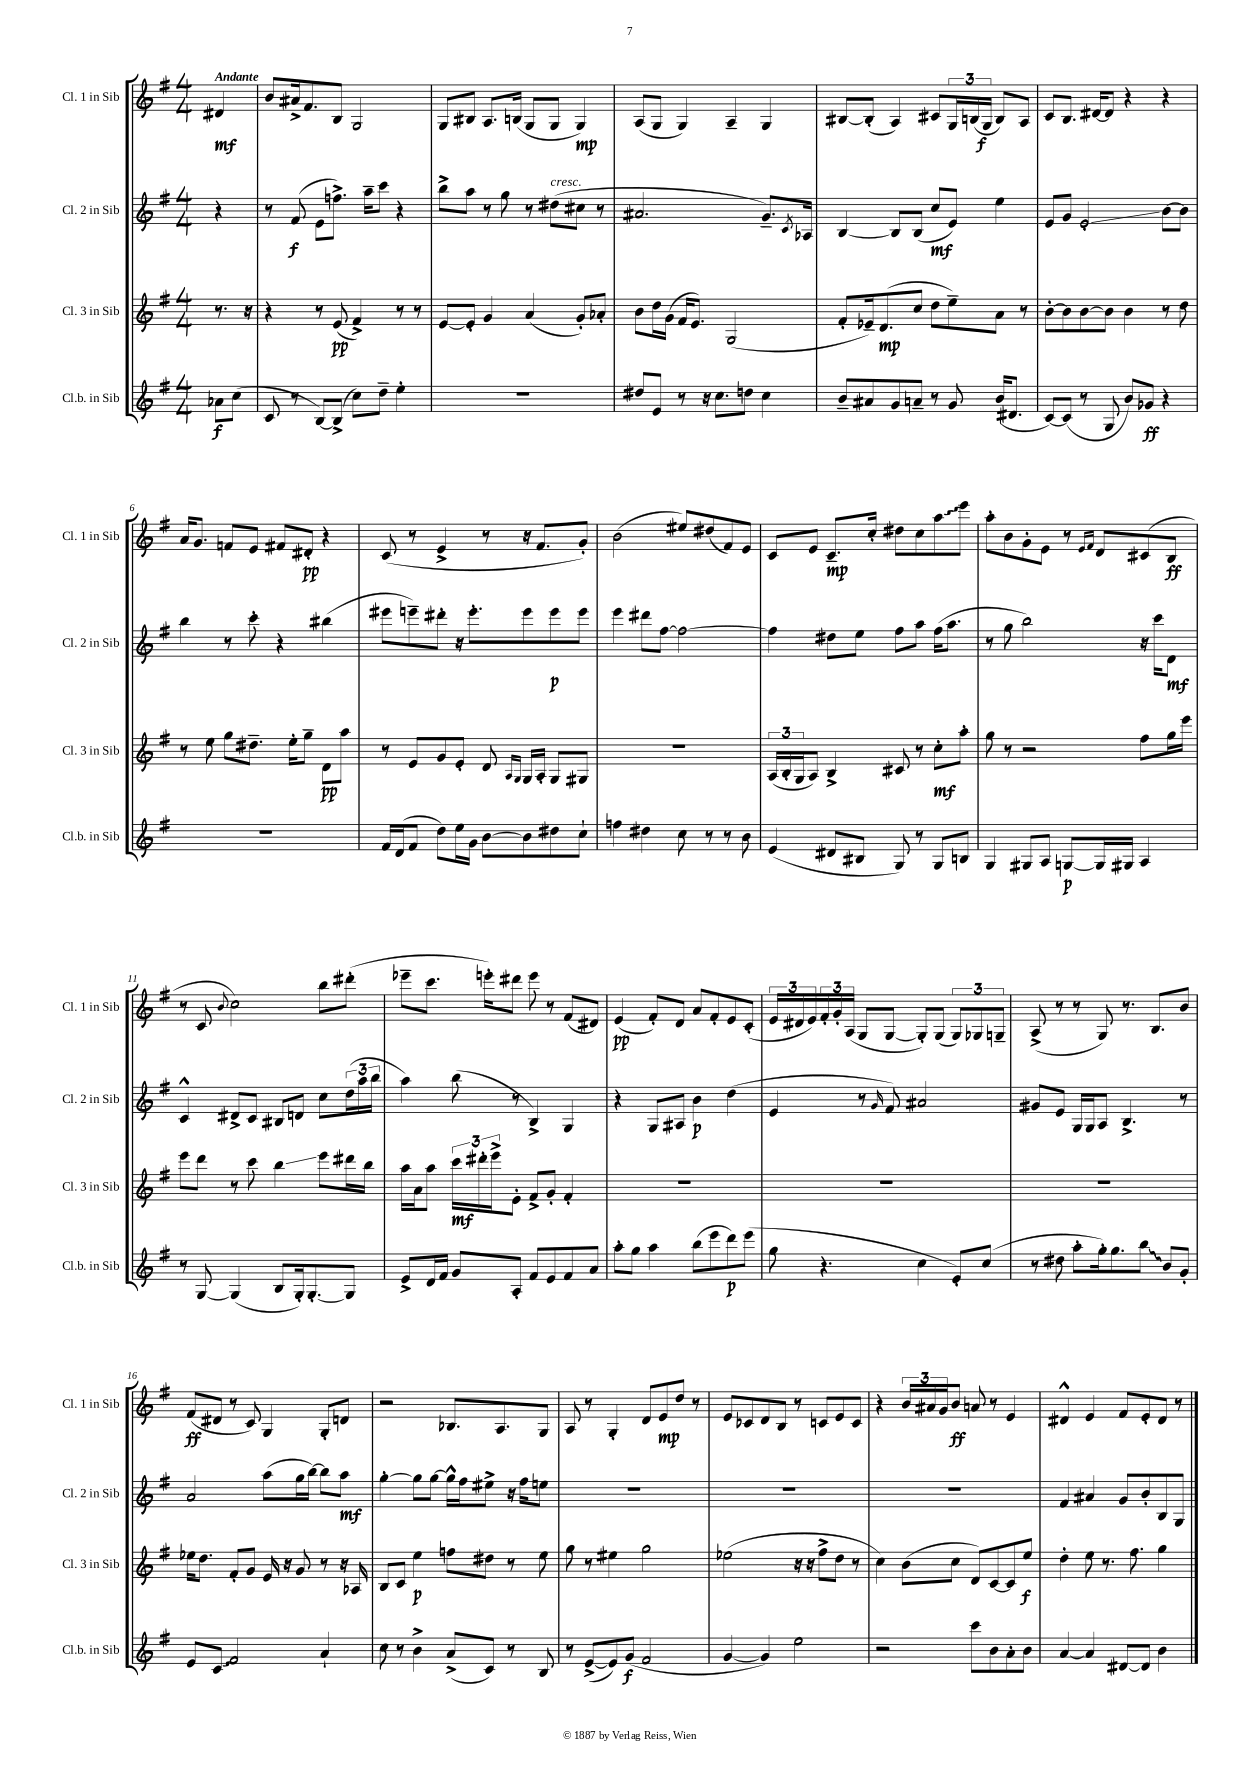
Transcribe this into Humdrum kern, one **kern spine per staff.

**kern	**kern	**kern	**kern
*staff4	*staff3	*staff2	*staff1
*clefG2	*clefG2	*clefG2	*clefG2
*k[f#]	*k[f#]	*k[f#]	*k[f#]
*M4/4	*M4/4	*M4/4	*M4/4
8a-\L	8.r	4r	4d#/
(8cc\J	.	.	.
.	16r	.	.
=	=	=	=
8c/	4r	8r	8b/L
8r	.	(8f#/	16a#^/k
.	.	.	8.f#/
[8B/L)	8r	8e\L	.
(8B^/]J	(8e/	8.ff^\J)	8B/J
8cc\L)	4f#^/)	.	2G/
.	.	16aa~\LK	.
8dd~\J	.	8ccc\J	.
4ee'\	8r	4r	.
.	8r	.	.
=	=	=	=
1r	[8e/L	8bb^\L	8G/L
.	8e'/]J	8aa\J	8B#/J
.	4g/	8r	8.A/L
.	.	8gg\	.
.	.	.	(16B/Jk
.	(4a/	8r	8G/L
.	.	(8dd#\L	8G/J
.	8g'/L)	8cc#\J	4G/)
.	8a-'/J	8r	.
=	=	=	=
8dd#/L	8b\L	2.a#/	(8A/L
8e/J	16dd\L	.	8G/J
.	(16g\JJ	.	.
8r	16f#/LK	.	4G/)
.	8.e/J)	.	.
16r	.	.	.
8.cc\L	.	.	.
.	(2G/	.	4A~/
8dd\J	.	.	.
4cc\	.	8.g~/L)	4G/
.	.	8qc/	.
.	.	16A-/Jk	.
=	=	=	=
8b~/L	8f#'/L	[4B/	[8B#/L
8a#/	16e-~/k)	.	(8B#'/]J
.	(8.d/	.	.
8g/	.	8B/]L	4A/)
8a~/J	8cc/J	(8B/J	.
8r	8dd\L	8cc/L	8c#/L
8g/	8ee~\)	8e/J)	24G/L
.	.	.	(24B/
.	.	.	24G/JJ
(16b/LK	8a\J	4ee\	8B/L)
8.d#/J	.	.	.
.	8r	.	8A/J
=	=	=	=
[8c/L)	[8b'\L	8e/L	8c/L
(8c/]J	8b\]	8g/J	8.B/J
8r	[8b\	2e'/	.
.	.	.	[16d#/LK
8G/	8b\]J	.	8d#/]J
8b/L)	4b\	.	4r
8g-/J	.	.	.
4r	8r	[8b\L	4r
.	8dd\	8b\]J	.
=	=	=	=
1r	8r	4bb\	16a/LK
.	.	.	8.g/J
.	8ee\	.	.
.	8gg\L	8r	8f/L
.	8.dd#~\J	8ccc'\	8e/J
.	.	4r	8f#/L
.	16ee'\LK	.	.
.	8gg~\J	.	8d#'/J
.	8d\L	(4bb#\	4r
.	8aa\J	.	.
=	=	=	=
16f#/LL	8r	8eee#\L	(8c/
(16d/J	.	.	.
8f#/J	8e/L	8eee~\)	8r
8dd\L)	8g/	8ddd#'\J	4e^/
16ee\L	8e'/J	16r	.
16g\JJ	.	8.eee'\L	.
[8b\L	8d/	.	8r
.	16qqA/LL	.	.
.	16qqG/JJ	.	.
8b\]	16G/LL	8eee\	16r
.	16A'/JJ	.	8.f#/L
8dd#\	8G/L	8eee\	.
8cc`\J	8G#/J	8eee\J	8g'/J)
=	=	=	=
4ff\	1r	4eee\	(2b\
4dd#\	.	8ddd#\L	.
.	.	[8ff#\J	.
8cc\	.	2ff#\_	8ee#/L)
8r	.	.	(8dd#/
8r	.	.	8f#/)
8b\	.	.	8e/J
=	=	=	=
(4e/	(24A/LL	4ff#\]	8c/L
.	24B'/	.	.
.	24G/J	.	.
.	8A/J)	.	8e/J
8d#/L	4B^/	8dd#\L	8.c~/L
8B#/J	.	8ee\J	.
.	.	.	16cc'/Jk
8G/)	8c#/	8ff#\L	8dd#\L
8r	8r	8aa\J	8cc\
8G/L	8cc'\L	(16ff#\LK	8aa\
.	.	8.aa\J	.
8B/J	8aa'\J	.	8eee\J
=	=	=	=
4G/	8gg\	8r	8aa'\L
.	8r	8gg\	8b\
8G#/L	2r	2bb\)	8g'\
8A/J	.	.	8e\J
[8G/L	.	.	8r
.	.	.	16qqe/LL
.	.	.	16qqf#/JJ
16G/]L	.	.	8d/L
16G#/JJ	.	.	.
4A/	8ff#\L	16r	(8c#/
.	.	16ccc\LK	.
.	16gg\L	8d\J	8B/J
.	16eee\JJ	.	.
=	=	=	=
8r	8eee\L	4c^^/	8r
[8G/	8ddd\J	.	8c/
.	.	.	8qqb/
(4G/]	8r	8d#^/L	2cc\)
.	8ccc\	8c/J	.
8B/L	4bb\	8B#/L	.
16G'/k)	.	8d/J	.
[8.G'/	.	.	.
.	8eee\L	8cc\L	8bb\L
8G/]J	16ddd#\L	(24dd\L	(8ddd#'\J
.	.	24aa\	.
.	16bb\JJ	.	.
.	.	24bb\JJ	.
=	=	=	=
8e^/L	16aa\LL	4aa\)	8eee-~\L
.	16a\J	.	.
16d/L	8aa\J	.	8.ccc\J
16f#/JJ	.	.	.
8g/L	24ccc\LL	(8bb\	.
.	24ddd#'\	.	.
.	.	.	16eee'\LK)
.	24eee^\J	.	.
8A'/J	8e'\J	8r	8ddd#\J
8f#/L	8f#^/L	4B^/)	8eee\
8e/	8g'/J	.	8r
8f#/	4f#'/	4G/	(8f#/L
8a/J	.	.	8d#/J)
=	=	=	=
8aa'\L	1r	4r	(4e/
8gg\J	.	.	.
4aa\	.	8G/L	8f#'/L)
.	.	8A#/J	8d/J
(8bb\L	.	4b\	8a/L
8eee\	.	.	8f#'/
8ddd\)	.	(4dd\	8e/
(8eee\J	.	.	(8c'/J
=	=	=	=
8gg\	1r	4e/	24e/LL
.	.	.	24d#/
.	.	.	24e/)
4.r	.	.	24f#'/
.	.	.	24g'/
.	.	.	(24A/JJ
.	.	8r	8G/L
.	.	16qqg/	.
.	.	8f#/)	[8G/J
4cc\	.	2a#/	8G'/]L)
.	.	.	(8G/J
8e'/L)	.	.	12G/L)
.	.	.	12G-/
(8cc/J	.	.	.
.	.	.	12G~/J
=	=	=	=
8r	1r	8g#/L	(8A^/
8dd#\	.	8e/J	8r
8aa'\L	.	16G/LL	8r
.	.	16G/J	.
16gg'\k)	.	8A/J	8G/)
8.gg\	.	.	.
.	.	4.B^/	8.r
8bb\J	.	.	.
.	.	.	8.B/L
8b/L	.	.	.
8g'/J	.	8r	8b/J
=	=	=	=
8e/L	16ee-\LK	2a/	(8f#/L
.	8.dd\J	.	.
8c/J	.	.	8d#/J
2f#/	8f#'/L	.	8r
.	8g/J	.	8c/)
.	16e/	(8aa\L	4G/
.	16r	.	.
.	8g/	16gg\L	.
.	.	[16bb\JJ)	.
4a`/	8r	8bb\]L	8G'/L
.	16r	8aa\J	8d/J
.	16A-/	.	.
=	=	=	=
8cc\	8B/L	[4gg'\	2r
8r	8c/J	.	.
4b^\	4ee\	8gg\]L	.
.	.	[8gg\J	.
(8a^/L	8ff\L	16gg^^\]LL	8.B-/L
.	.	16ff#\J	.
8c/J)	8dd#\J	8ee#^\J	.
.	.	.	8.A/
8r	8r	16r	.
.	.	16ff#\LK	.
8B/	8ee\	8ee\J	8G/J
=	=	=	=
8r	8gg\	1r	8A/
([8e^/L	8r	.	8r
8e/])	4ee#\	.	4G'/
(8g/J	.	.	.
2f#/	2gg\	.	8d/L
.	.	.	8e/
.	.	.	8dd/J
.	.	.	8r
=	=	=	=
[4g/	(2ee-\	1r	8e/L
.	.	.	8c-/
4g/])	.	.	8d/
.	.	.	8B/J
2ee\	16r	.	8r
.	16r	.	.
.	8ff#^\L	.	8c/L
.	8dd\J	.	8e/
.	8r	.	8c/J
=	=	=	=
2r	4cc\)	1r	4r
.	(8b\L	.	24b/LL
.	.	.	24a#/
.	.	.	24g/J
.	8cc\J	.	8b/J
8ccc\L	8d/L)	.	8a/
8b\	[8c/	.	8r
8a'\	8c/]	.	4e/
8b\J	8ee/J	.	.
=	=	=	=
[4a/	4dd'\	4f#/	4d#^^/
4a/]	8ee\	4a#/	4e/
.	8.r	.	.
[8d#/L	.	8g/L	8f#/L
.	8.ff#\	.	.
8d#/]J	.	8b'/	8e'/
4b\	4gg\	8B/	8d#/J
.	.	8G/J	8r
==	==	==	==
*-	*-	*-	*-
